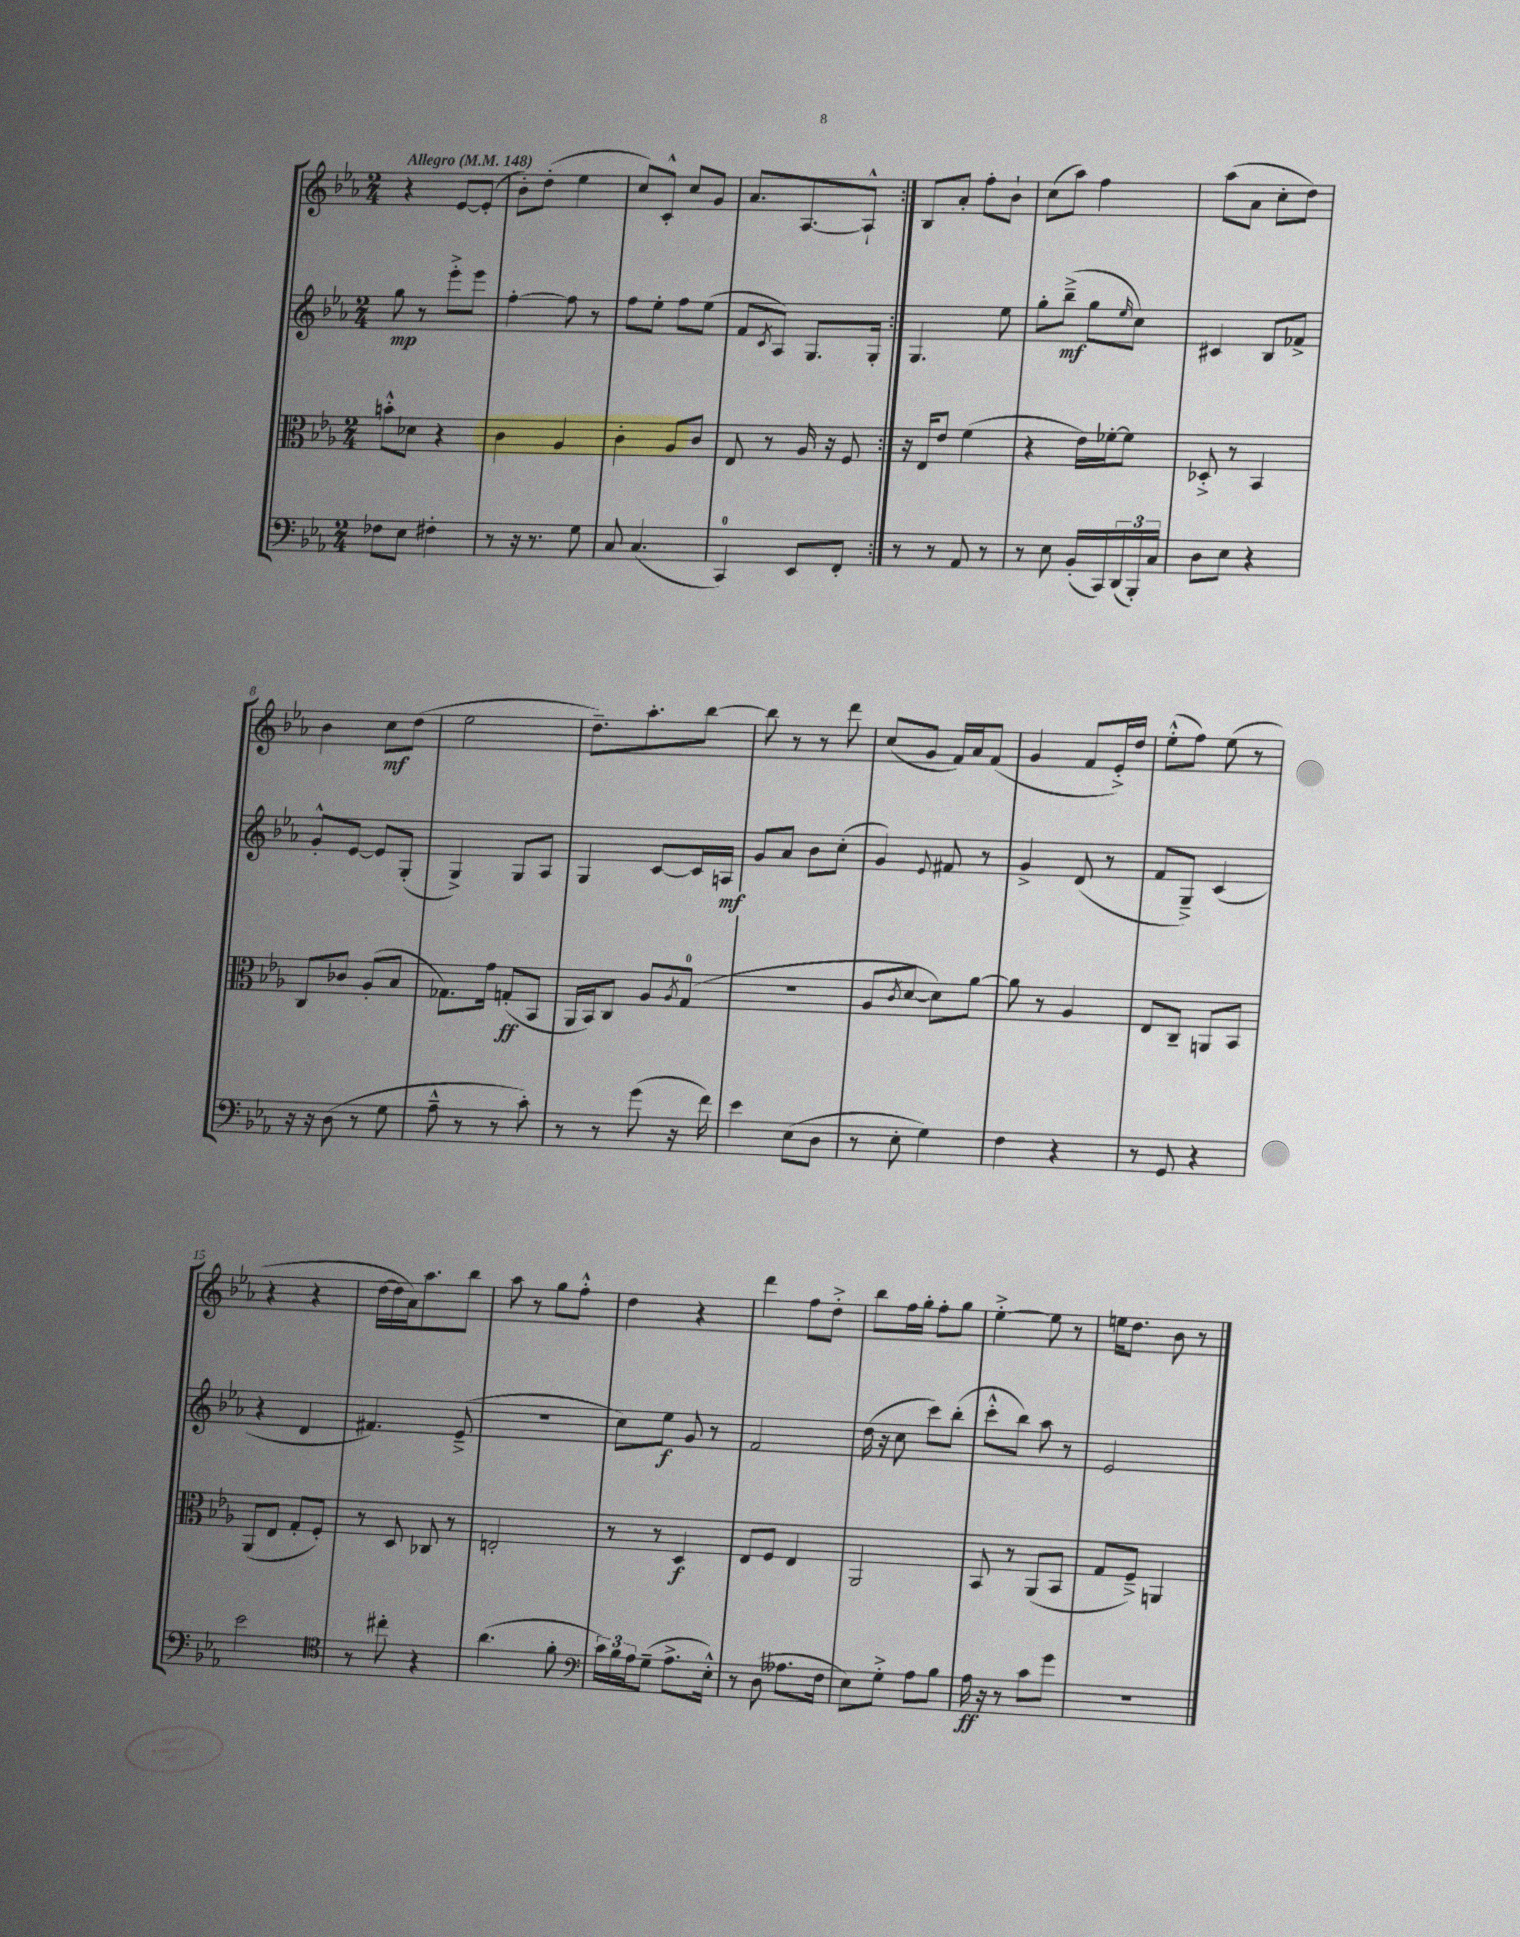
<<
\new StaffGroup <<
\new Staff = "s0" {
    \clef treble \key ees \major \numericTimeSignature \time 2/4 \tempo "Allegro" 4 = 148
    \repeat volta 2 { r4 ees'8~ ees'8-.( |
    bes'8-.) d''8-.( ees''4 |
    c''8) c'8-.-^ c''8 g'8 |
    aes'8. aes8.~ aes8-!-^ | }
    bes8 aes'8-. f''8-. bes'8-! |
    c''8( aes''8) f''4 |
    aes''8( aes'8 c''8-. d''8) |
    bes'4 c''8\mf d''8( |
    ees''2 |
    d''8.--) aes''8.-. bes''8~ |
    bes''8 r8 r8 d'''8 |
    c''8( g'8 f'16) aes'16 f'8( |
    g'4 f'8 ees'16-.->) d''16 |
    ees''8-.-^( f''8) ees''8( r8 |
    r4 r4 |
    d''16~ d''16 aes'16) aes''8. bes''8 |
    aes''8 r8 g''8 f''8-.-^ |
    d''4 r4 |
    d'''4 f''8 d''8-.-> |
    bes''8 f''16 g''16-. f''8-. g''8 |
    ees''4~-.-> ees''8 r8 |
    e''16 d''8. bes'8 r8 \bar "|." |
}
\new Staff = "s1" {
    \clef treble \key ees \major \numericTimeSignature \time 2/4
    \repeat volta 2 { g''8\mp r8 ees'''8-.-> ees'''8 |
    f''4~-. f''8 r8 |
    f''8 ees''8-. f''8 ees''8( |
    f'8 \acciaccatura { c'8 } aes8) g8. g16-. | }
    g4. ees''8 |
    g''8-. bes''8--->\mf( g''8 \grace { ees''16 } c''8) |
    cis'4 bes8 fes'8-> |
    g'8-.-^ ees'8~ ees'8 g8-.( |
    g4->) g8 aes8 |
    g4 c'8~ c'16 a16\mf |
    g'8 aes'8 bes'8 c''8-.( |
    g'4) \appoggiatura { ees'8 } fis'8 r8 |
    g'4-> d'8( r8 |
    f'8 g8--->) c'4( |
    r4 d'4 |
    fis'4.) ees'8--->( |
    R2 |
    c''8) ees''8\f g'8 r8 |
    f'2 |
    d''16( r16 c''8 c'''8) bes''8-.( |
    c'''8-.-^ bes''8) aes''8 r8 |
    ees'2 \bar "|." |
}
\new Staff = "s2" {
    \clef alto \key ees \major \numericTimeSignature \time 2/4
    \repeat volta 2 { b'8-.-^ des'8 r4 |
    c'4 aes4 |
    c'4-. aes8 c'8 |
    ees8 r8 aes16 r16 f8 | }
    r16 ees16 ees'8 f'4( |
    r4 ees'16) fes'16~-. fes'8 |
    des8-.-> r8 bes,4 |
    c8 ces'8 aes8-.( bes8 |
    ges8.) g'16 g8-.\ff( bes,8 |
    aes,16 bes,16) c8 aes8 \acciaccatura { aes8 } g8-0( |
    r2 |
    aes8 \acciaccatura { c'8 } d'8~ d'8) aes'8~ |
    aes'8 r8 aes4 |
    ees8 c8-- a,8 bes,8 |
    aes,8( ees8 g8-. f8-.) |
    r8 d8 ces8 r8 |
    e2-. |
    r8 r8 d4\f |
    ees8 f8 ees4 |
    aes,2 |
    bes,8 r8 aes,8( bes,8 |
    g8 f8--->) a,4 \bar "|." |
}
\new Staff = "s3" {
    \clef bass \key ees \major \numericTimeSignature \time 2/4
    \repeat volta 2 { fes8 ees8 fis4-. |
    r8 r16 r8. g8 |
    c8 c4.( |
    c,4-0) ees,8 f,8-. | }
    r8 r8 aes,8 r8 |
    r8 ees8 bes,16-.( c,16) \tuplet 3/2 { d,16( bes,,16-.) c16 } |
    d8 ees8 r4 |
    r16 r16 d8( r8 g8 |
    aes8---^ r8 r8 c'8-.) |
    r8 r8 g'8( r16 f'16) |
    ees'4 ees8( d8 |
    r8 ees8-. g4) |
    f4 r4 |
    r8 g,8 r4 |
    ees'2 |
    \clef tenor r8 cis''8-. r4 |
    aes'4.( f'8-. |
    \clef bass \tuplet 3/2 { c'16) bes16 aes16 } g8--( aes8.-> ees16-.-^) |
    r8 d8( aeses8. f16 |
    ees8) g8-.-> aes8 bes8 |
    aes16\ff r16 r8 c'8 g'8 |
    R2 \bar "|." |
}
>>
>>
